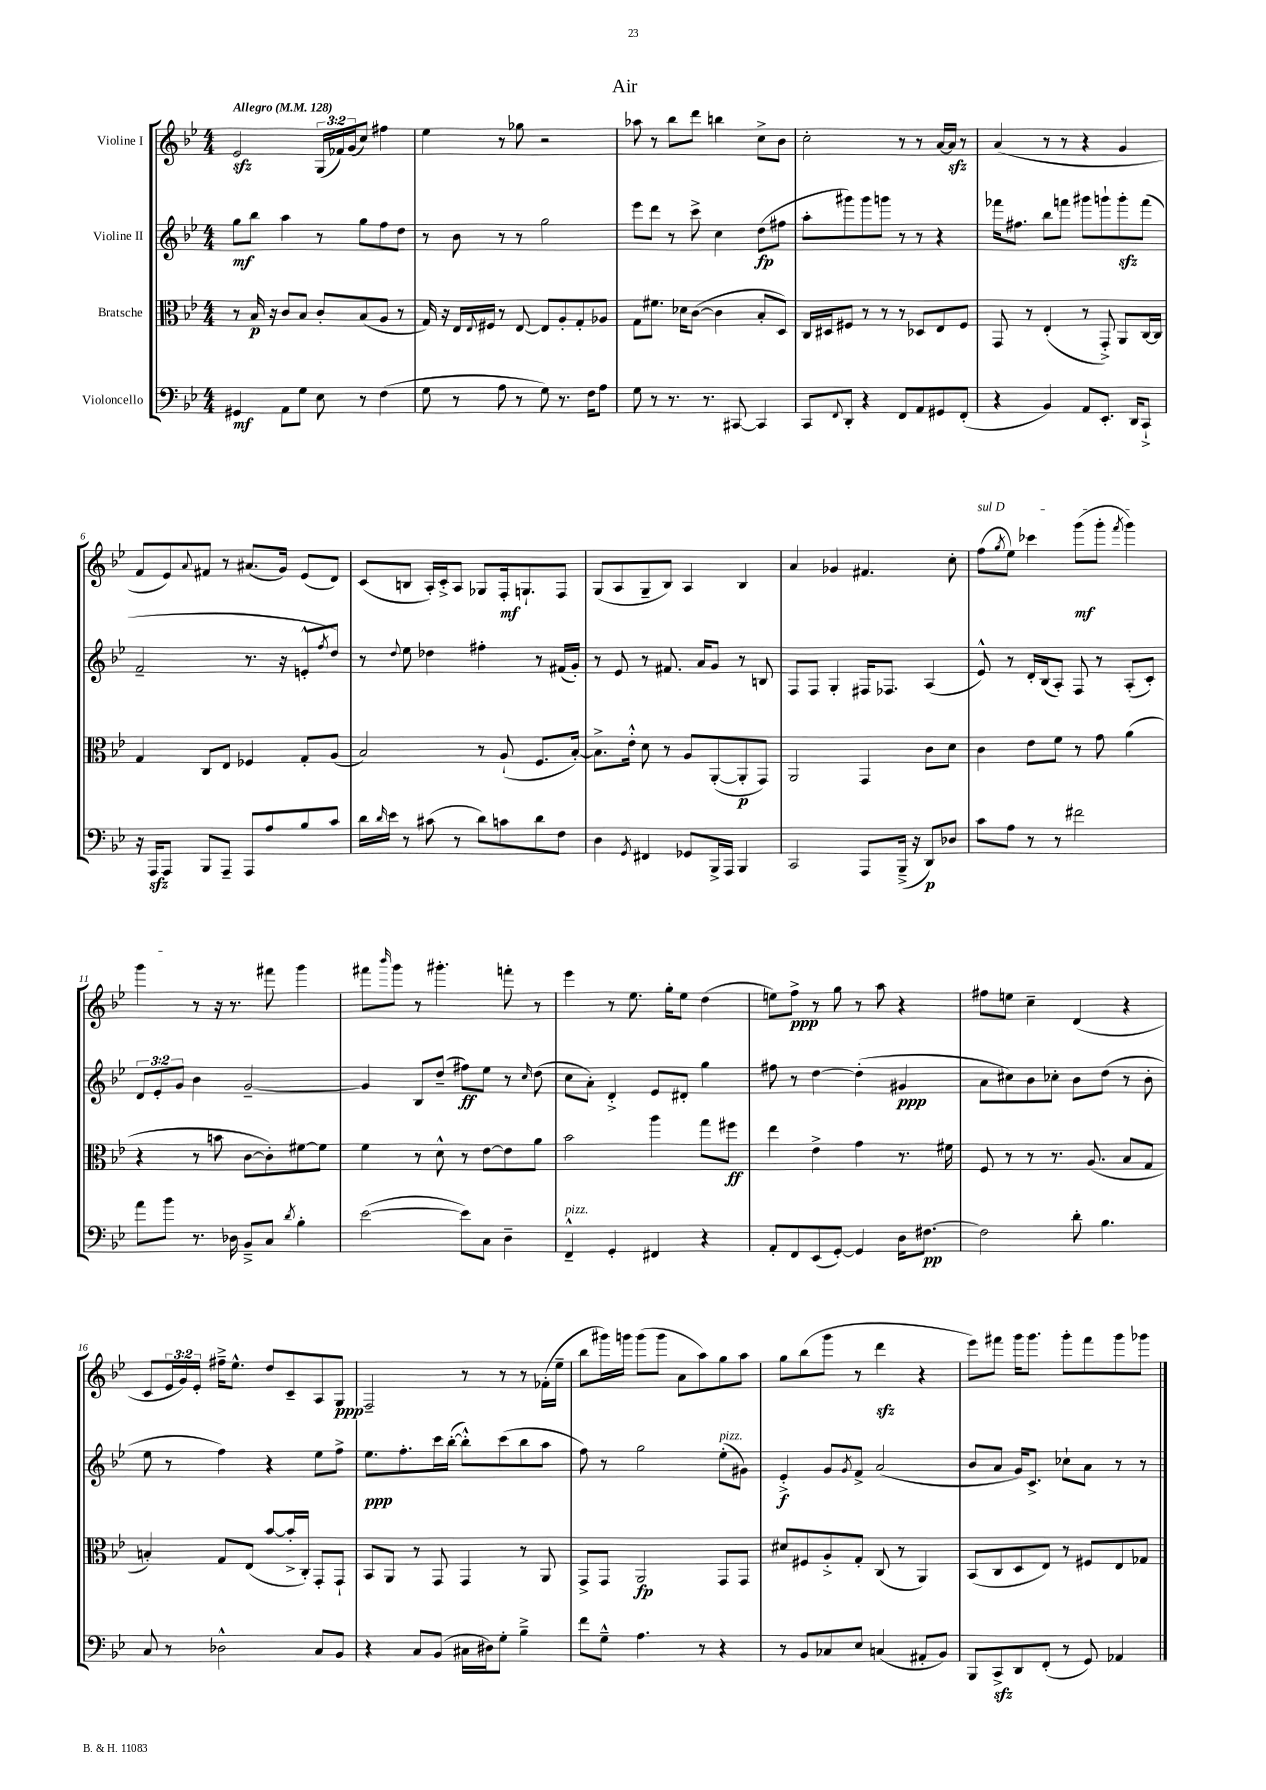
\header { title = "Air" }
<<
\new StaffGroup <<
\new Staff = "s0" \with { instrumentName = "Violine I" } {
    \clef treble \key bes \major \numericTimeSignature \time 4/4 \override Staff.TupletNumber.text = #tuplet-number::calc-fraction-text \tempo "Allegro" 4 = 128
    ees'2\sfz \tuplet 3/2 { g16( fes'16) g'16( } c''8) fis''4 |
    ees''4 r8 ges''8 r2 |
    aes''8 r8 bes''8 d'''8 b''4 c''8-> bes'8 |
    c''2-. r8 r8 a'16~ a'16\sfz r8 |
    a'4( r8 r8 r4 g'4 |
    f'8 ees'8) \appoggiatura { a'8 } fis'8 r8 ais'8.( g'16) ees'8( d'8) |
    c'8( b8 a16-.) c'16-.-> a8 ges8 f16-.\mf g8.-! f8 |
    g8( a8 g8-- bes8) a4 bes4 |
    a'4 ges'4 fis'4. c''8-. |
    \once \override TextSpanner.bound-details.left.text = \markup { \italic "sul D" } f''8\startTextSpan( \acciaccatura { g''8 } ees''8) ces'''4 g'''8\mf( g'''8-. \acciaccatura { f'''8 } g'''4) |
    g'''4\stopTextSpan r8 r16 r8. fis'''8 g'''4 |
    fis'''8 \grace { bes'''16 } g'''8 r8 gis'''4.-. f'''8-. r8 |
    ees'''4 r8 ees''8. g''16-. ees''8 d''4( |
    e''8) f''8->\ppp r8 g''8 r8 a''8 r4 |
    fis''8 e''8 c''4-- d'4( r4 |
    c'8 \tuplet 3/2 { ees'16 g'16) ees'16-. } fis''16---> ees''8.-^ d''8 c'8-- a8 g8\ppp |
    f2-- r8 r8 r8 fes'16-.( ees''16-- |
    bes''8 gis'''16) g'''16 g'''8( g'''8 a'8 a''8) g''8 a''8 |
    g''8 bes''8( g'''8 r8 d'''4\sfz r4 |
    ees'''8) fis'''8 g'''16 g'''8. g'''8-. fis'''8 g'''8 ges'''8 \bar "|." |
}
\new Staff = "s1" \with { instrumentName = "Violine II" } {
    \clef treble \key bes \major \numericTimeSignature \time 4/4 \override Staff.TupletNumber.text = #tuplet-number::calc-fraction-text
    g''8\mf bes''8 a''4 r8 g''8 f''8 d''8 |
    r8 bes'8 r8 r8 g''2 |
    ees'''8 d'''8 r8 c'''8-> c''4 d''8\fp( fis''8 |
    a''8-. gis'''8) gis'''8 g'''8 r8 r8 r4 |
    fes'''16 fis''8. bes''8 f'''8 gis'''8 g'''8-! g'''8-.\sfz f'''8( |
    f'2-- r8. r16 e'8-.-^ \acciaccatura { f''8 } d''8) |
    r8 \appoggiatura { d''8 } ees''8 des''4 fis''4-. r8 fis'16( g'16-.) |
    r8 ees'8 r8 fis'8. a'16 g'8 r8 b8 |
    f8 f8 g4-. fis16 fes8. a4( |
    ees'8-^) r8 d'16-. bes16( a8-.) f8 r8 a8-.( c'8-.) |
    \tuplet 3/2 { d'8 ees'8-. g'8 } bes'4 g'2~-- |
    g'4 bes8 d''8--( fis''8\ff) ees''8 r8 \grace { c''16 } d''8( |
    c''8 a'8-.) d'4-.-> ees'8 dis'8-. g''4 |
    fis''8 r8 d''4~ d''4-.( gis'4\ppp |
    a'8 cis''8) bes'8 ces''8-. bes'8 d''8( r8 bes'8-. |
    ees''8 r8 f''4) r4 ees''8 f''8-> |
    ees''8.\ppp f''8.-. c'''16 bes''16~-.( bes''8-.-^) c'''8( bes''8 a''8 |
    f''8) r8 g''2 ees''8-.^\markup { \italic "pizz." }( gis'8) |
    ees'4-.->\f g'8 \acciaccatura { g'8 } f'8-> a'2( |
    bes'8 a'8 g'16) c'8.-> ces''8-! a'8 r8 r8 \bar "|." |
}
\new Staff = "s2" \with { instrumentName = "Bratsche" } {
    \clef alto \key bes \major \numericTimeSignature \time 4/4
    r8 bes16\p r16 c'8 bes8 c'8-. bes8( a8 r8 |
    g16) r16 ees16 \appoggiatura { ees8 } fis16 r8 ees8~ ees8 a8-. g8-. aes8 |
    g8 fis'8. des'16 c'8~( c'4 bes8-. d8) |
    c16 dis16 fis8 r8 r8 r8 des8 ees8 fis8 |
    g,8 r8 ees4-.( r8 g,8-.->) a,8 c16~ c16 |
    g4 c8 ees8 fes4 g8-. a8( |
    bes2) r8 a8-!( f8. bes16~-.) |
    bes8.-> ees'16-.-^ d'8 r8 a8 a,8~-.( a,8-.\p g,8) |
    a,2 g,4 c'8 d'8 |
    c'4 ees'8 f'8 r8 g'8 a'4( |
    r4 r8 b'8 c'8~ c'8-.) fis'8~ fis'8 |
    f'4 r8 d'8-^ r8 ees'8~ ees'8 a'8 |
    bes'2 a''4 g''8 fis''8\ff |
    ees''4 ees'4-> g'4 r8. fis'16 |
    f8 r8 r8 r8. a8.( bes8 g8 |
    b4-.) g8 ees8( bes'8~ bes'16-.-> c16-.) g,8-. g,8-! |
    bes,8 a,8 r8 g,8 g,4 r8 a,8 |
    g,8-> g,8 a,2\fp g,8 g,8 |
    dis'8 fis8 a8-.-> g8-. c8( r8 a,4) |
    bes,8( c8 d8 ees8) r8 fis8 ees8 ges8 \bar "|." |
}
\new Staff = "s3" \with { instrumentName = "Violoncello" } {
    \clef bass \key bes \major \numericTimeSignature \time 4/4
    gis,4\mf a,8 g8 ees8 r8 f4( |
    g8 r8 a8 r8 g8) r8. f16 a8 |
    g8 r8 r8. r8. cis,8~ cis,4 |
    c,8 \appoggiatura { f,8 } d,8-. r4 f,8 a,8 gis,8 f,8-.( |
    r4 bes,4) a,8 ees,8.-. d,16 c,8-!-> |
    r16 a,,16\sfz a,,8 bes,,8 a,,8-- a,,8 a8 bes8 c'8 |
    d'16 \grace { d'16 } ees'16 r8 cis'8( r8 d'8) c'8 d'8 f8 |
    d4 \acciaccatura { g,8 } fis,4 ges,8 bes,,16-> a,,16 bes,,4 |
    c,2 a,,8 bes,,16--->( r16 d,8\p) des8 |
    c'8 a8 r8 r8 fis'2 |
    a'8 bes'8 r8. des16 bes,8---> c8 \acciaccatura { d'8 } bes4-. |
    ees'2~( ees'8) c8 d4-- |
    f,4---^^\markup { \italic "pizz." } g,4-. fis,4 r4 |
    a,8-. f,8 ees,8( g,8~-.) g,4 d16 fis8.~\pp |
    fis2 d'8-. bes4. |
    c8 r8 des2-^ c8 bes,8 |
    r4 c8 bes,8( cis16 dis16) g8-. bes4---> |
    f'8 g8---^ a4. r8 r4 |
    r8 bes,8 ces8 ees8 c4( ais,8-. bes,8) |
    bes,,8 c,8->\sfz d,8 f,8-.( r8 g,8) aes,4 \bar "|." |
}
>>
>>
